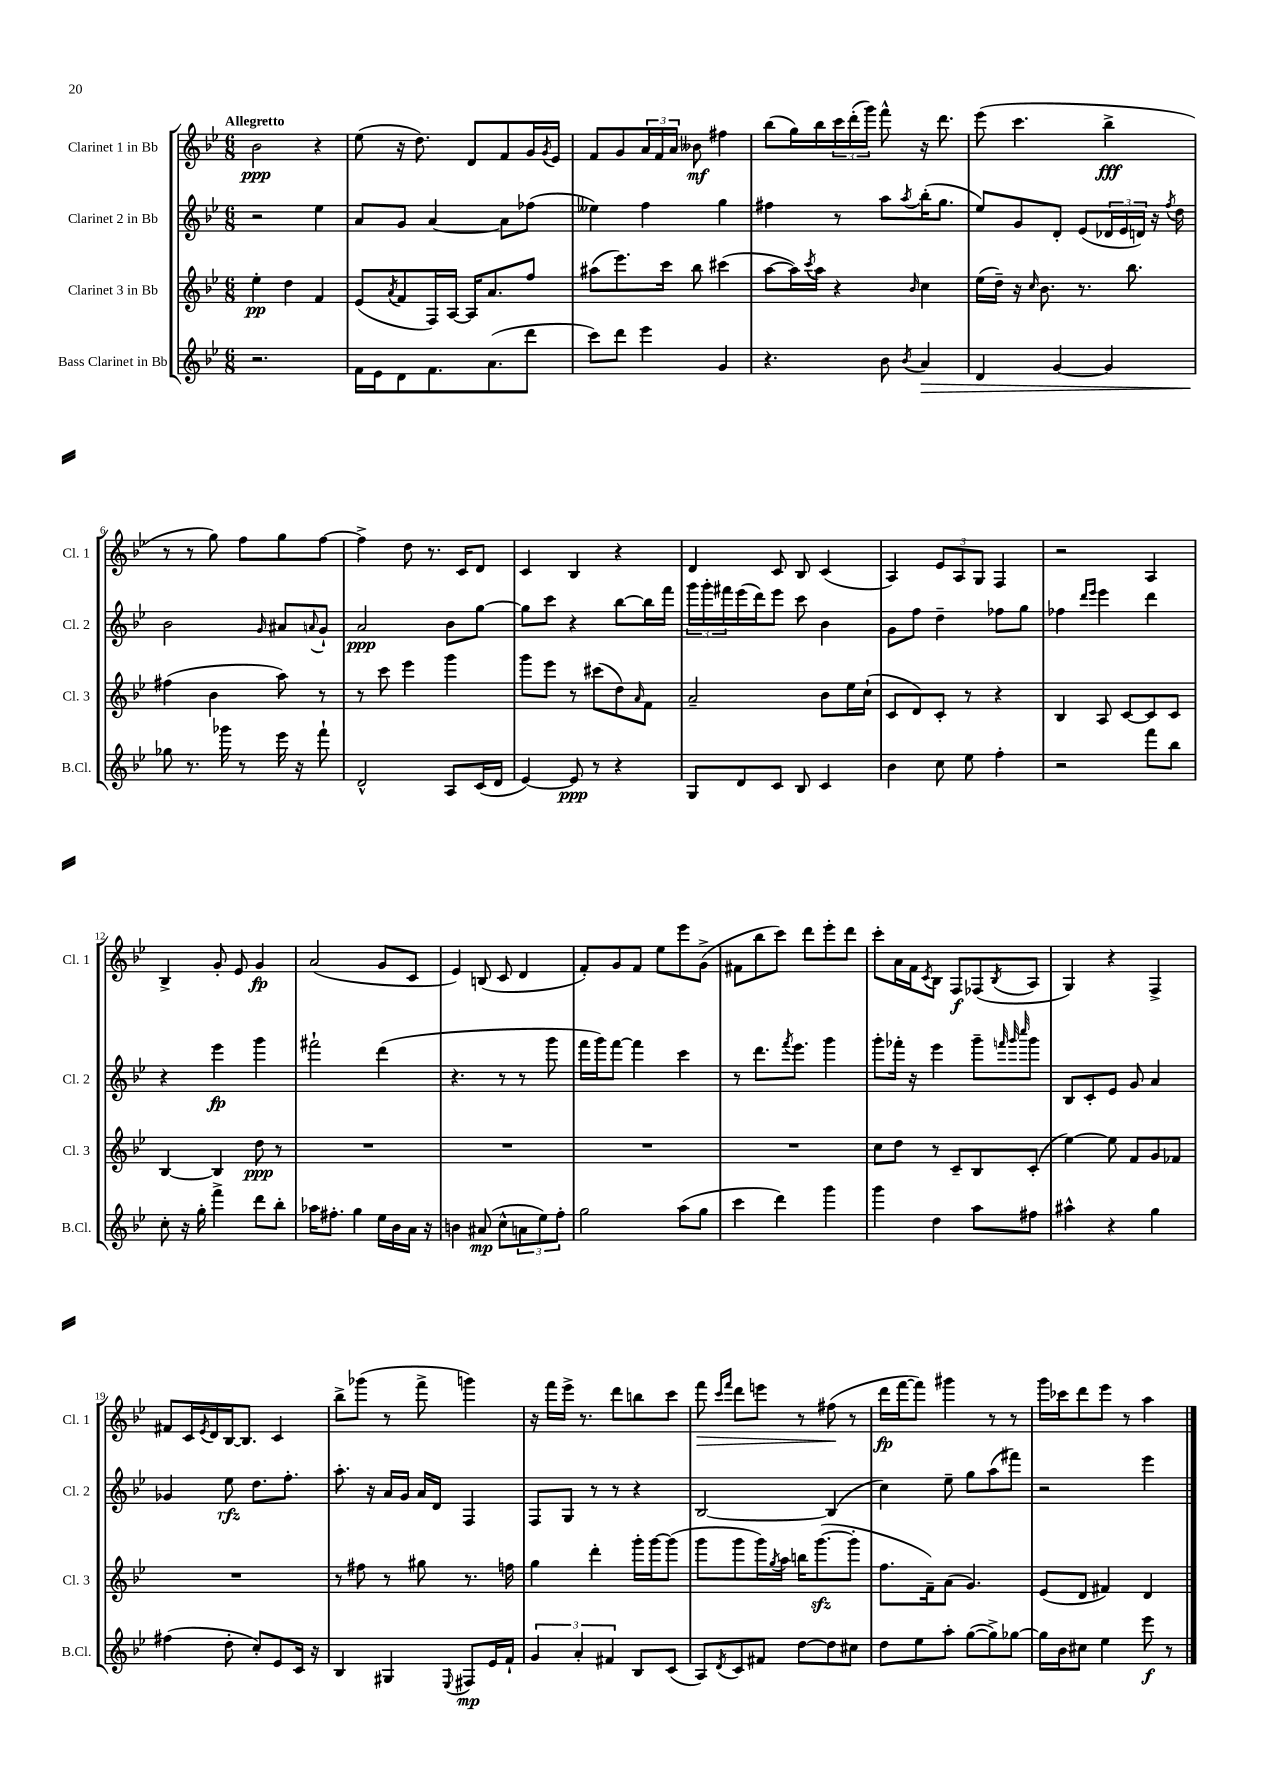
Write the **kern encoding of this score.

**kern	**kern	**kern	**kern
*staff4	*staff3	*staff2	*staff1
*clefG2	*clefG2	*clefG2	*clefG2
*k[b-e-]	*k[b-e-]	*k[b-e-]	*k[b-e-]
*M6/8	*M6/8	*M6/8	*M6/8
2.r	4ee-'	2r	2b-
.	4dd	.	.
.	4f	4ee-	4r
=	=	=	=
16f	(8e-	8a	(8ee-
16e-	.	.	.
.	8qa	.	.
8d	8f	8g	16r
.	.	.	8.dd)
8.f	16F)	[4a	.
.	[16A	.	.
.	16A]	.	8d
(8.a	8.a	.	.
.	.	8a]	8f
8ddd	8ff	(8ff-	16g
.	.	.	8qg
.	.	.	16e-
=	=	=	=
8ccc)	(8aa#	4ee--)	8f
8ddd	8.eee-)	.	8g
4eee-	.	4ff	24a
.	.	.	24f
.	16ccc	.	.
.	.	.	24a
.	8bb-	.	8b--
4g	(4ccc#	4gg	4ff#
=	=	=	=
4.r	[8aa	4ff#	(8bb-
.	16aa])	.	16gg)
.	8qccc	.	.
.	16aa	.	16bb-
.	4r	8r	24ccc
.	.	.	(24ddd'
.	.	.	24ggg)
8b-	.	8aa	8fff^^
8qb-	16qqb-	8qaa	.
4a	4cc	(16bb-'	16r
.	.	8.gg	8.ddd
=	=	=	=
4d	(16ee-	8ee-)	(8eee-
.	16dd~)	.	.
.	16r	8g	4.ccc
.	16qqcc	.	.
.	8.b-	.	.
[4g	.	8d'	.
.	8.r	(8e-	.
4g]	.	24d-	4bb-^
.	.	24e-	.
.	8.bb-	.	.
.	.	24d)	.
.	.	16r	.
.	.	8qff	.
.	.	16dd	.
=	=	=	=
8gg-	(4ff#	2b-	8r
8.r	.	.	8r
.	4b-	.	8gg)
16ggg-	.	.	.
8r	.	.	8ff
.	.	16qqg	.
16eee-	8aa)	8a#	8gg
16r	.	.	.
.	.	8qqa	.
8fff`	8r	8g`	[8ff
=	=	=	=
2d^^	8r	2a	4ff^]
.	8ccc	.	.
.	4eee-	.	8dd
.	.	.	8.r
8A	4ggg	8b-	.
.	.	.	16c
(16c	.	[8gg	8d
16d	.	.	.
=	=	=	=
[4e-)	8ggg	8gg]	4c
.	8eee-	8ccc	.
8e-]	8r	4r	4B-
8r	(8ccc#	.	.
4r	8dd)	[8bb-	4r
.	16qqa	.	.
.	8f	16bb-]	.
.	.	16fff	.
=	=	=	=
8G	2a~	24ggg	4d
.	.	24ggg'	.
.	.	24fff#	.
8d	.	(16eee-	.
.	.	16ddd)	.
8c	.	8eee-	8c
8B-	.	8ccc	8B-
4c	8b-	4b-	(4c
.	16ee-	.	.
.	(16cc`	.	.
=	=	=	=
4b-	8c	8g	4A)
.	8d)	8ff	.
8cc	8c'	4dd~	12e-
.	.	.	12A
8ee-	8r	.	.
.	.	.	12G
4ff'	4r	8ff-	4F
.	.	8gg	.
=	=	=	=
2r	4B-	4ff-	2r
.	.	16qqddd	.
.	.	16qqeee-	.
.	8A	4eee-	.
.	[8c	.	.
8fff	8c]	4ddd	4A
8bb-	8c	.	.
=	=	=	=
8cc'	[4B-	4r	4B-^
16r	.	.	.
16gg'	.	.	.
4fff^	4B-]	4eee-	8g'
.	.	.	8e-
8ddd	8dd	4ggg	4g
8bb-'	8r	.	.
=	=	=	=
16aa-	2.r	2fff#`	(2a
8.ff#'	.	.	.
4gg	.	.	.
16ee-	.	(4ddd	8g
16b-	.	.	.
16a	.	.	8c
16r	.	.	.
=	=	=	=
4b	2.r	4.r	4e-)
(8a#	.	.	(8B
8cc^^	.	8r	8c
12a	.	8r	4d
12ee-)	.	.	.
.	.	8ggg	.
12ff'	.	.	.
=	=	=	=
2gg	2.r	16fff	8f')
.	.	16ggg)	.
.	.	[8fff	8g
.	.	4fff]	8f
.	.	.	8ee-
(8aa	.	4ccc	8eee-
8gg	.	.	(8g^
=	=	=	=
4ccc	2.r	8r	8f#
.	.	8.ddd	8bb-
4ddd)	.	.	8ccc)
.	.	8qfff	.
.	.	8.eee-	.
.	.	.	8ddd
4ggg	.	4ggg	8eee-'
.	.	.	8ddd
=	=	=	=
4ggg	8cc	8ggg'	8ccc'
.	8dd	16fff-'	16a
.	.	16r	16f
.	.	.	8qc
4dd	8r	4eee-	8B-
.	8c~	.	8F
8aa	8B-	8ggg~	(8F-
.	.	32qqfff	.
.	.	32qqggg	.
.	.	32qqcccc	8qB-
8ff#	(8c'	8ggg	8A
=	=	=	=
4aa#^^	[4ee-)	8B-	4G)
.	.	8c'	.
4r	8ee-]	8e-	4r
.	8f	8g	.
4gg	8g	4a	4F^
.	8f-	.	.
=	=	=	=
(4ff#	2.r	4g-	8f#
.	.	.	16c
.	.	.	8qe-
.	.	.	16d
8dd'	.	8ee-	[16B-
.	.	.	8.B-]
8cc')	.	8.dd	.
8e-	.	.	4c
.	.	8.ff'	.
16c	.	.	.
16r	.	.	.
=	=	=	=
4B-	8r	8.aa'	8bb-^
.	8ff#	.	(8ggg-
.	.	16r	.
4G#	8r	16a	8r
.	.	16g	.
.	8gg#	16a	8fff^
.	.	16d	.
8qqE-	.	.	.
8F#	8.r	4F	4ggg)
16e-	.	.	.
16f`	16ff	.	.
=	=	=	=
6g	4gg	8F	16r
.	.	.	16fff
.	.	8G	16eee-^
6a'	.	.	.
.	.	.	8.r
.	4ddd'	8r	.
6f#	.	.	.
.	.	8r	8ddd
8B-	16ggg'	4r	8bb
.	[16ggg	.	.
(8c	(8ggg]	.	8ccc
=	=	=	=
8A)	8ggg	[2B-	8fff
.	.	.	16qqccc
8qd	.	.	16qqfff
8c	8ggg	.	8ddd
8f#	16ggg)	.	8eee
.	8qgg	.	.
.	16aa	.	.
[8dd	16bb	.	8r
.	([8.ggg	.	.
8dd]	.	(4B-]	(8ff#
8cc#	8ggg']	.	8r
=	=	=	=
8dd	8.ff	4cc)	16ddd
.	.	.	[16fff
8ee-	.	.	8fff])
.	16f~)	.	.
8aa'	(8a	8ee-~	4ggg#
([8gg	4.g)	8gg	.
8gg^])	.	(8aa	8r
[8gg-	.	8fff#)	8r
=	=	=	=
16gg-]	(8e-	2r	16ggg
16b-	.	.	16ccc-
8cc#	8d	.	8ddd
4ee-	4f#)	.	8eee-
.	.	.	8r
8eee-	4d	4eee-	4aa
8r	.	.	.
==	==	==	==
*-	*-	*-	*-
